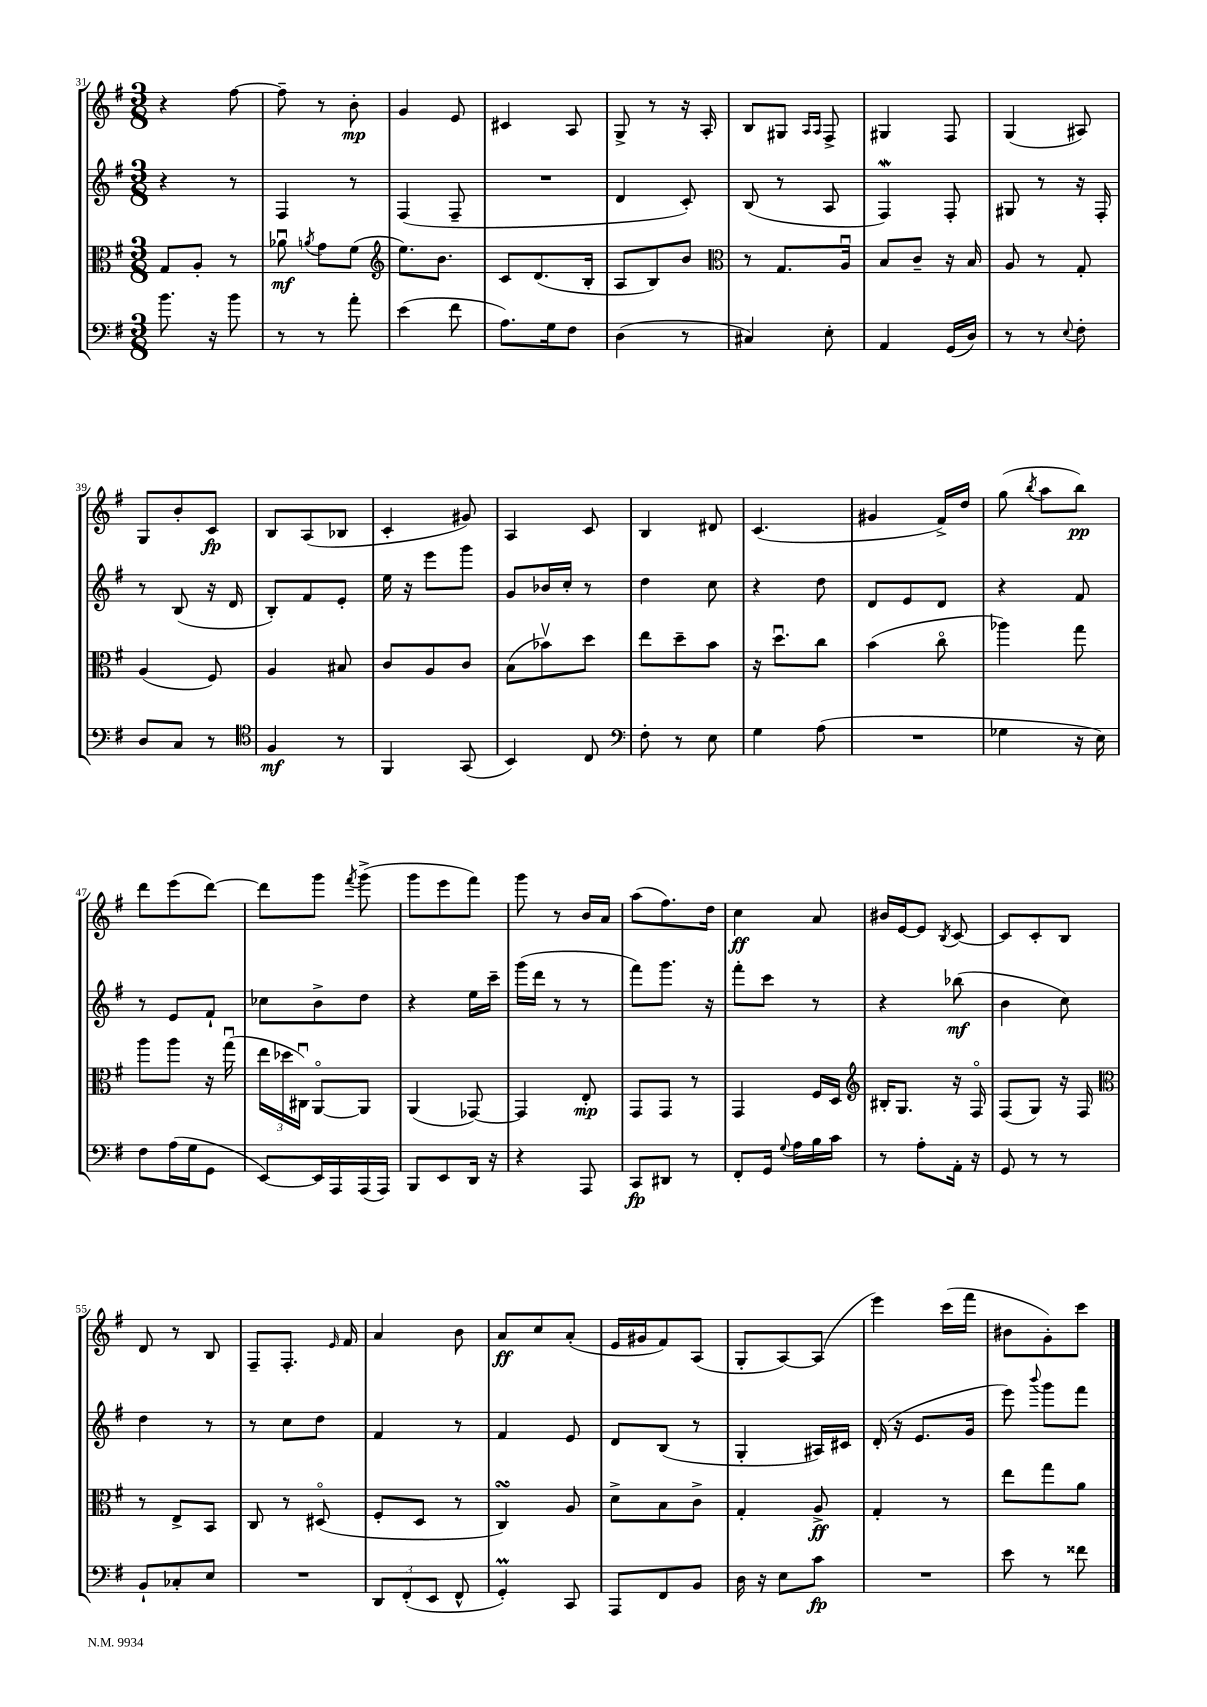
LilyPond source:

<<
\new StaffGroup <<
\new Staff = "s0" {
    \clef treble \key g \major \numericTimeSignature \time 3/8
    \autoBeamOff r4 fis''8~ |
    fis''8-- r8 b'8-.\mp |
    g'4 e'8 |
    cis'4 a8 |
    g8-> r8 r16 a16-. |
    b8[ gis8] \grace { a16[ a16] } fis8-> |
    gis4 fis8 |
    g4( ais8) |
    g8[ b'8-. c'8]\fp |
    b8[ a8( bes8] |
    c'4-. gis'8) |
    a4 c'8 |
    b4 dis'8 |
    c'4.( |
    gis'4 fis'16[->) d''16] |
    g''8( \acciaccatura { b''8 } a''8[ b''8]\pp) |
    d'''8[ e'''8( d'''8]~) |
    d'''8[ g'''8] \acciaccatura { fis'''8 } g'''8->( |
    g'''8[ e'''8 fis'''8]) |
    g'''8 r8 b'16[ a'16] |
    a''8[( fis''8.) d''16] |
    c''4\ff a'8 |
    bis'16[ e'16~ e'8] \acciaccatura { b8 } c'8~ |
    c'8[ c'8-. b8] |
    d'8 r8 b8 |
    fis8[-- fis8.]-. \grace { e'16 } fis'16 |
    a'4 b'8 |
    a'8[\ff c''8 a'8]-.( |
    e'16[ gis'16 fis'8) a8]( |
    g8[-. a8~) a8]( |
    e'''4) c'''16[( fis'''16] |
    bis'8[ g'8-.) c'''8] \bar "|." |
}
\new Staff = "s1" {
    \clef treble \key g \major \numericTimeSignature \time 3/8
    \autoBeamOff r4 r8 |
    fis4 r8 |
    fis4( fis8-- |
    R4. |
    d'4 c'8-.) |
    b8( r8 a8 |
    fis4\mordent) fis8-. |
    gis8 r8 r16 fis16-. |
    r8 b8( r16 d'16 |
    b8[-.) fis'8 e'8]-. |
    e''16 r16 e'''8[ g'''8] |
    g'8[ bes'16 c''16]-. r8 |
    d''4 c''8 |
    r4 d''8 |
    d'8[ e'8 d'8] |
    r4 fis'8 |
    r8 e'8[ fis'8]-! |
    ces''8[ b'8-> d''8] |
    r4 e''16[ c'''16]-- |
    g'''16[( d'''16] r8 r8 |
    fis'''8[) g'''8.] r16 |
    fis'''8[-. c'''8] r8 |
    r4 bes''8\mf( |
    b'4 c''8) |
    d''4 r8 |
    r8 c''8[ d''8] |
    fis'4 r8 |
    fis'4 e'8 |
    d'8[ b8]( r8 |
    g4-. ais16[) cis'16] |
    d'16-.( r16 e'8.[ g'16] |
    e'''8) \appoggiatura { b'''8 } g'''8[ fis'''8] \bar "|." |
}
\new Staff = "s2" {
    \clef alto \key g \major \numericTimeSignature \time 3/8
    \autoBeamOff g8[ a8]-. r8 |
    aes'8\downbow\mf \acciaccatura { a'8 } g'8[ fis'8]( |
    \clef treble e''8.[) b'8.] |
    c'8[ d'8.( b16]-. |
    a8[ b8) b'8] |
    \clef alto r8 g8.[ a16]\downbow |
    b8[ c'8]-- r16 b16 |
    a8 r8 g8-. |
    a4( fis8) |
    a4 bis8 |
    c'8[ a8 c'8] |
    b8[( bes'8\upbow) d''8] |
    e''8[ d''8-- b'8] |
    r16 d''8.[\downbow c''8] |
    b'4( c''8\flageolet |
    aes''4) g''8 |
    a''8[ a''8] r16 g''16\downbow( |
    \tuplet 3/2 { e''16[ des''16 cis16]\downbow) } a,8[~\flageolet a,8] |
    a,4( ges,8~) |
    ges,4 e8-.\mp |
    g,8[ g,8] r8 |
    g,4 fis16[ d16] |
    \clef treble bis16[-. g8.] r16 fis16\flageolet |
    fis8[( g8]) r16 fis16 |
    \clef alto r8 e8[-> b,8] |
    c8 r8 dis8\flageolet( |
    fis8[-. d8] r8 |
    c4\turn) a8 |
    d'8[-> b8 c'8]-> |
    g4-. a8->\ff |
    g4-. r8 |
    e''8[ g''8 a'8] \bar "|." |
}
\new Staff = "s3" {
    \clef bass \key g \major \numericTimeSignature \time 3/8
    \autoBeamOff b'8. r16 b'8 |
    r8 r8 a'8-. |
    e'4( fis'8 |
    a8.[) g16 fis8] |
    d4( r8 |
    cis4) e8-. |
    a,4 g,16[( d16]) |
    r8 r8 \appoggiatura { e8 } fis8-. |
    d8[ c8] r8 |
    \clef tenor fis4\mf r8 |
    fis,4 g,8( |
    b,4) c8 |
    \clef bass fis8-. r8 e8 |
    g4 a8( |
    R4. |
    ges4 r16 e16) |
    fis8[ a16( g16 g,8] |
    e,8[~) e,16 a,,16 a,,16( a,,16]) |
    b,,8[ e,8 d,16] r16 |
    r4 a,,8 |
    c,8[\fp dis,8] r8 |
    fis,8[-. g,16] \appoggiatura { g8 } a16[ b16 c'16] |
    r8 a8[-. a,16]-. r16 |
    g,8 r8 r8 |
    b,8[-! ces8-. e8] |
    R4. |
    \tuplet 3/2 { d,8[ fis,8-.( e,8] } fis,8-^ |
    g,4-.\prall) c,8 |
    a,,8[ fis,8 b,8] |
    d16 r16 e8[ c'8]\fp |
    R4. |
    e'8 r8 fisis'8 \bar "|." |
}
>>
>>
\layout { \context { \Score currentBarNumber = #31 } }
